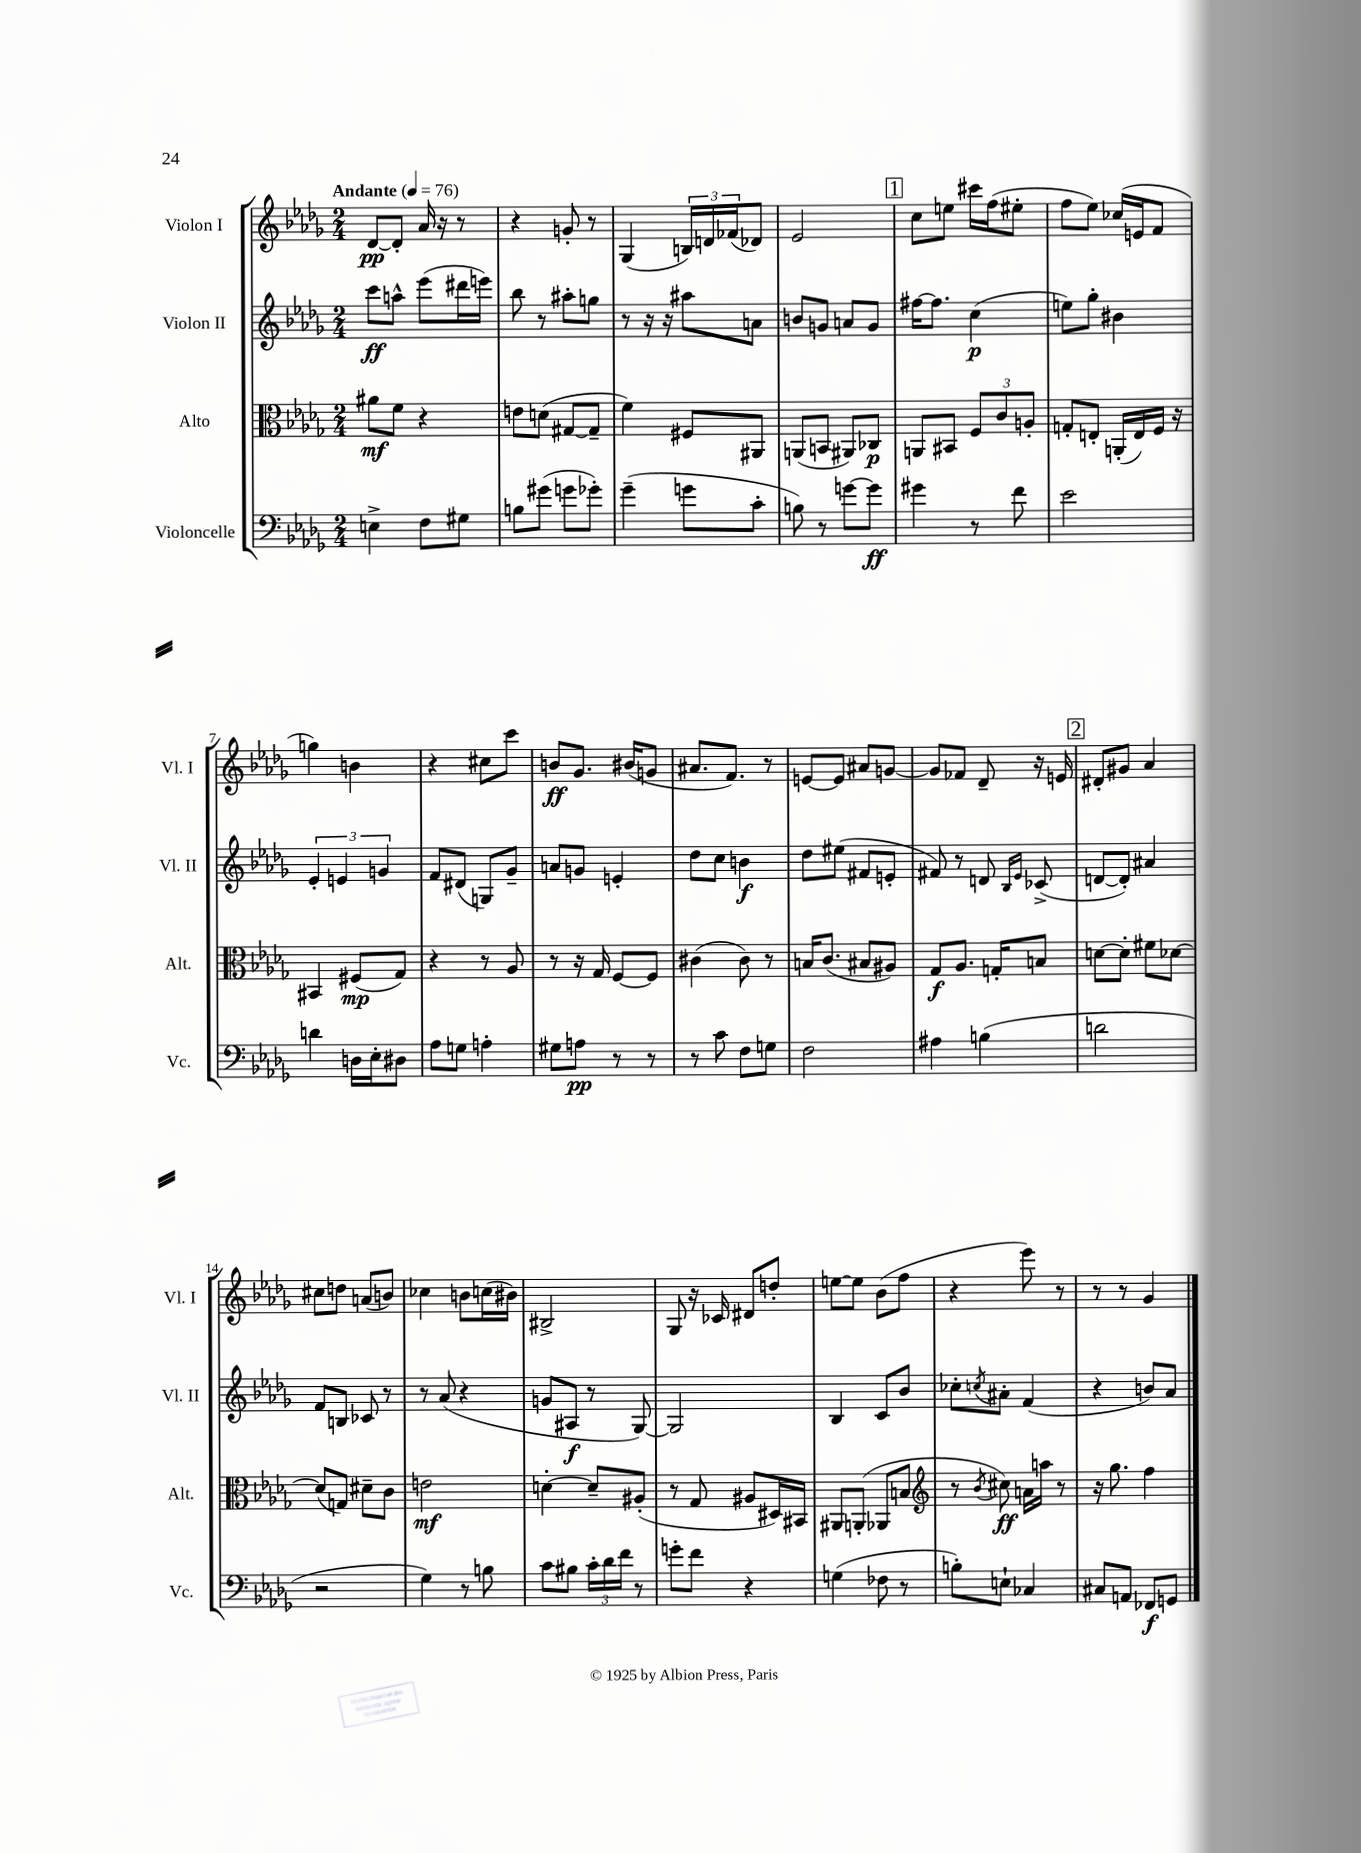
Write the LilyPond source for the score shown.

<<
\new StaffGroup <<
\new Staff = "s0" \with { instrumentName = "Violon I" shortInstrumentName = "Vl. I" } {
    \clef treble \key des \major \numericTimeSignature \time 2/4 \tempo "Andante" 4 = 76
    des'8~\pp des'8-. aes'16 r16 r8 |
    r4 g'8-. r8 |
    ges4( \tuplet 3/2 { b16) d'16 fes'16( } des'8) |
    ees'2 |
    \mark \markup { \box "1" } c''8 e''8 cis'''16 f''16( eis''8-. |
    f''8 ees''8) ces''16( e'16 f'8 |
    g''4) b'4 |
    r4 cis''8 c'''8 |
    b'8\ff ges'8. bis'16( g'8 |
    ais'8. f'8.) r8 |
    e'8~ e'8 ais'8 g'8~ |
    g'8 fes'8 des'8-- r16 e'16 |
    \mark \markup { \box "2" } dis'8-. gis'8 aes'4 |
    cis''8 d''8 a'8( b'8) |
    ces''4 b'8 c''16( bis'16) |
    bis2-> |
    ges8 r16 ces'16 dis'8 d''8-. |
    e''8~ e''8 bes'8( f''8 |
    r4 ees'''8) r8 |
    r8 r8 ges'4 \bar "|." |
}
\new Staff = "s1" \with { instrumentName = "Violon II" shortInstrumentName = "Vl. II" } {
    \clef treble \key des \major \numericTimeSignature \time 2/4
    c'''8\ff a''8-^ ees'''8( dis'''16 e'''16) |
    bes''8 r8 ais''8-. g''8 |
    r8 r16 r16 ais''8 a'8 |
    b'8 g'8 a'8 g'8 |
    \mark \markup { \box "1" } fis''16~ fis''8. c''4\p( |
    e''8) ges''8-. bis'4 |
    \tuplet 3/2 { ees'4-. e'4 g'4 } |
    f'8 dis'8( g8) ges'8-- |
    a'8 g'8 e'4-. |
    des''8 c''8 b'4\f |
    des''8 eis''8( fis'8 e'8-. |
    fis'8) r8 d'8 \grace { bes16 ees'16 } ces'8->( |
    \mark \markup { \box "2" } d'8~ d'8-.) ais'4 |
    f'8 b8 ces'8 r8 |
    r8 aes'8( r4 |
    g'8 ais8\f r8 ges8~) |
    ges2 |
    bes4 c'8 bes'8 |
    ces''8-. \acciaccatura { c''8 } ais'8-. f'4( |
    r4 b'8) aes'8 \bar "|." |
}
\new Staff = "s2" \with { instrumentName = "Alto" shortInstrumentName = "Alt." } {
    \clef alto \key des \major \numericTimeSignature \time 2/4
    ais'8\mf f'8 r4 |
    e'8 d'8( gis8~ gis8-- |
    f'4) fis8 ais,8 |
    a,8( b,8 ais,8) ces8\p |
    \mark \markup { \box "1" } a,8 bis,8 \tuplet 3/2 { f8 c'8 a8-. } |
    g8-. e8-. a,16-.( e16) f16 r16 |
    bis,4 fis8\mp( ges8) |
    r4 r8 aes8 |
    r8 r16 ges16 f8~ f8 |
    cis'4( cis'8) r8 |
    b16 c'8.( bis8 ais8) |
    ges8\f aes8. g16-. b8 |
    \mark \markup { \box "2" } d'8~ d'8-. fis'8 des'8~ |
    des'8( g8) dis'8-- c'8 |
    e'2\mf |
    d'4~-. d'8-- ais8-.( |
    r8 ges8 ais8 dis16) bis,16 |
    ais,8 a,8-.( aes,8 b8 |
    \clef treble r8 \acciaccatura { bes'8 } cis''8\ff) a'16 a''16 r8 |
    r16 ges''8. f''4 \bar "|." |
}
\new Staff = "s3" \with { instrumentName = "Violoncelle" shortInstrumentName = "Vc." } {
    \clef bass \key des \major \numericTimeSignature \time 2/4
    e4-> f8 gis8 |
    b8 gis'8( g'8 ges'8-.) |
    ges'4--( g'8 c'8-. |
    b8) r8 g'8~ g'8\ff |
    \mark \markup { \box "1" } gis'4 r8 f'8 |
    ees'2 |
    d'4 d16 ees16-. dis8 |
    aes8 g8 a4-. |
    gis8 a8\pp r8 r8 |
    r8 c'8 f8 g8 |
    f2 |
    ais4 b4( |
    \mark \markup { \box "2" } d'2 |
    r2 |
    ges4) r8 b8 |
    c'8 bis8 \tuplet 3/2 { c'16-. des'16 f'16 } r8 |
    g'8-. f'8 r4 |
    g4( fes8 r8 |
    b8-.) e8-! ces4 |
    cis8 a,8 fes,8\f g,8 \bar "|." |
}
>>
>>
